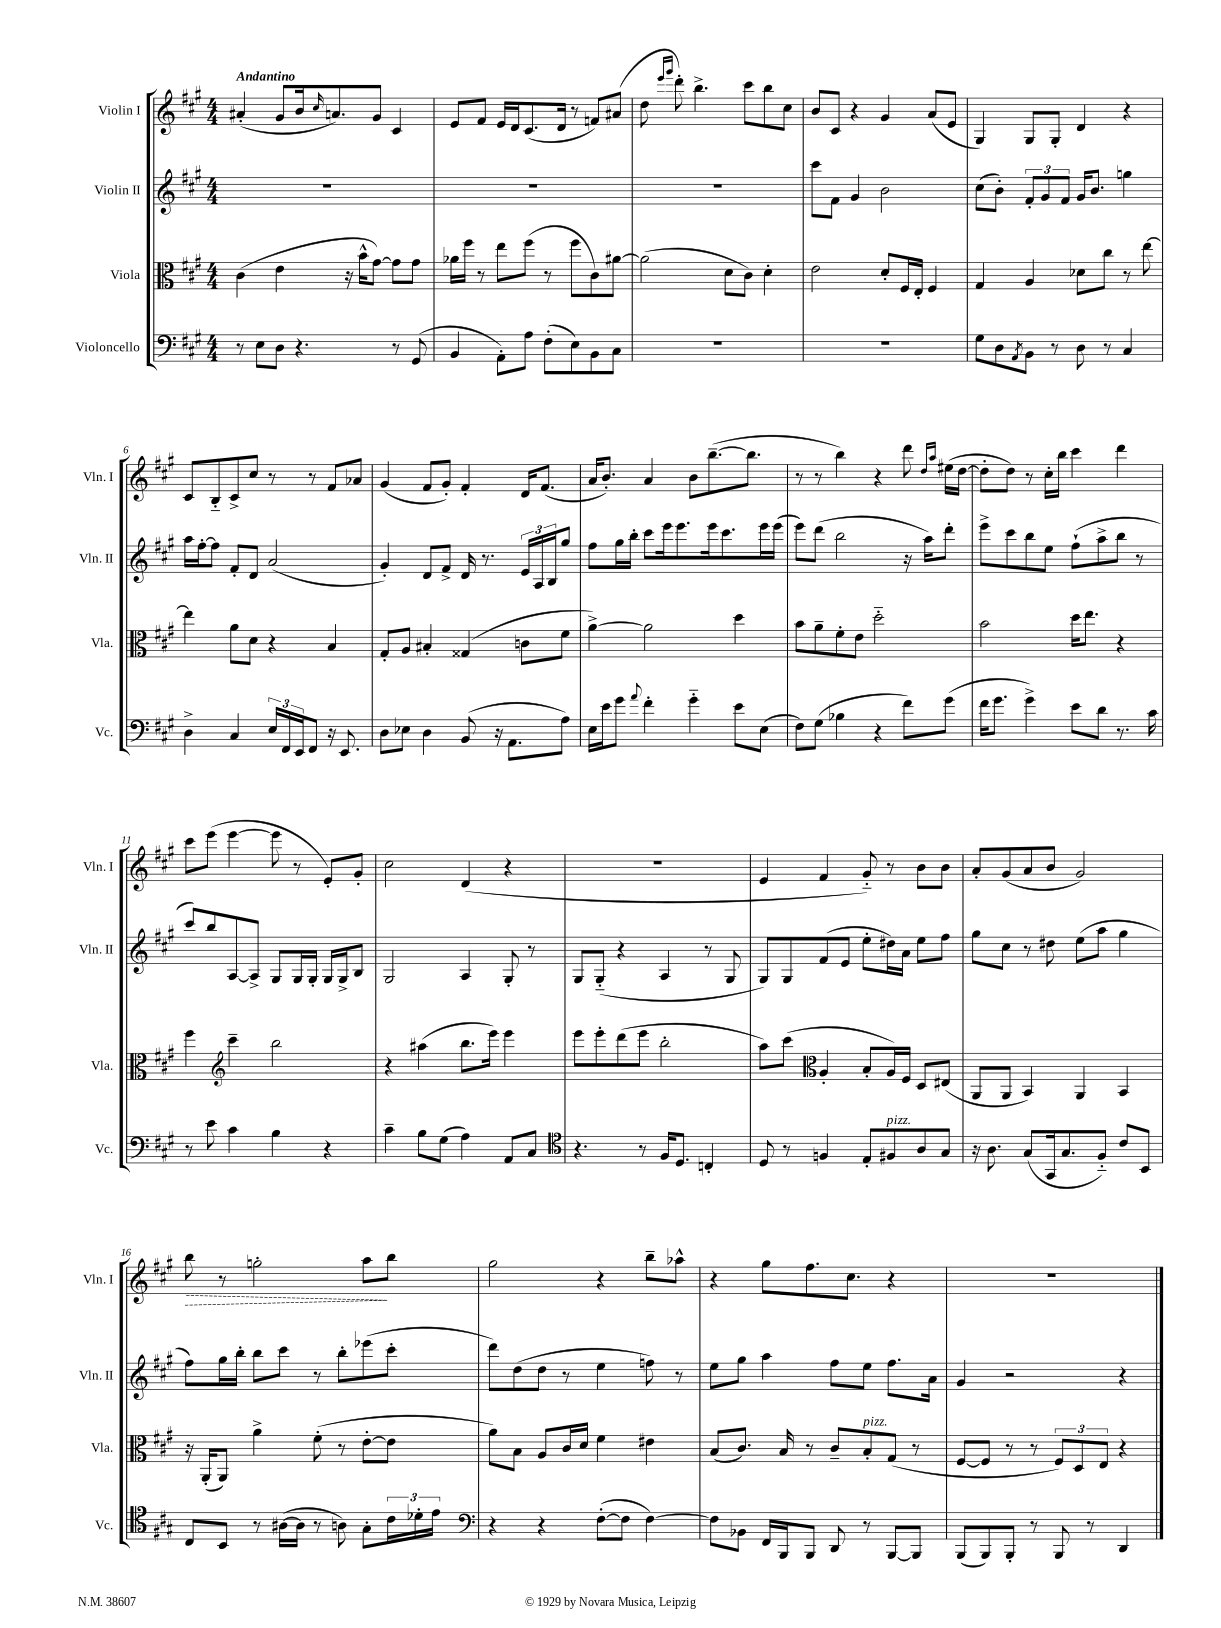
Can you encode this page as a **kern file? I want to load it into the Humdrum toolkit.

**kern	**kern	**kern	**kern	**dynam
*part4	*part3	*part2	*part1	*part1
*staff4	*staff3	*staff2	*staff1	*staff1
*I"Violoncello	*I"Viola	*I"Violin II	*I"Violin I	*
*I'Vc.	*I'Vla.	*I'Vln. II	*I'Vln. I	*
*clefF4	*clefC3	*clefG2	*clefG2	*
*k[f#c#g#]	*k[f#c#g#]	*k[f#c#g#]	*k[f#c#g#]	*
*M4/4	*M4/4	*M4/4	*M4/4	*
=1	=1	=1	=1	=1
!	!	!	!LO:TX:a:B:t=Andantino	!
8r	(4c#\	1r	(4a#X'/	.
8E\L	.	.	.	.
8D\J	4e\	.	8g#/L	.
4.r	.	.	16b/k	.
.	.	.	16qqcc#/	.
.	.	.	8.an/)	.
.	16r	.	.	.
.	16b^^\KL	.	.	.
.	[8g#\J)	.	8g#/J	.
8r	8g#\L]	.	4c#/	.
(8GG#/	8g#\J	.	.	.
=2	=2	=2	=2	=2
4BB/	16a-X\LL	1r	8e/L	.
.	16ff#\JJ	.	.	.
.	8r	.	8f#/J	.
8AA'\L)	8ee\L	.	16e/LL	.
.	.	.	16d/J	.
8A\J	(8ff#\J	.	(8.c#/	.
(8F#'\L	8r	.	.	.
.	.	.	16d/Jk	.
8E\)	8ff#\L	.	8r	.
8BB\	8c#\)	.	8fn/L)	.
8C#\J	[8a#X\J	.	(8a#X/J	.
=3	=3	=3	=3	=3
1r	(2a#\]	1r	8dd\	.
.	.	.	16qqeee/LL	.
.	.	.	16qqggg#/JJ	.
.	.	.	8ddd'\)	.
.	.	.	4.bb^\	.
.	8d\L	.	.	.
.	8c#\J)	.	8ccc#\L	.
.	4d'\	.	8bb\	.
.	.	.	8cc#\J	.
=4	=4	=4	=4	=4
1r	2e\	8ccc#\L	8b/L	.
.	.	8f#\J	8c#/J	.
.	.	4g#/	4r	.
.	8d'/L	2b\	4g#/	.
.	16F#/L	.	.	.
.	16E'/JJ	.	.	.
.	4F#/	.	(8a/L	.
.	.	.	8e/J	.
=5	=5	=5	=5	=5
8G#\L	4G#/	(8cc#\L	4G#/)	.
8D\	.	8b'\J)	.	.
8qAA/	.	.	.	.
8BB\J	4A/	12f#'/L	8G#/L	.
.	.	12g#/	.	.
8r	.	.	8G#'/J	.
.	.	12f#/J	.	.
8D\	8d-X\L	16g#/KL	4d/	.
.	.	8.b/J	.	.
8r	8cc#\J	.	.	.
4C#/	8r	4ggn\	4r	.
.	[8ee\	.	.	.
!!LO:LB:g=z
=6	=6	=6	=6	=6
4D^\	4ee\]	16aa\LL	8c#/L	.
.	.	[16ff#'\J	.	.
.	.	8ff#\J]	8B/	.
4C#/	8a\L	8f#'/L	8c#^/	.
.	8d\J	8d/J	8cc#/J	.
24E/LL	4r	(2a/	8r	.
24FF#/	.	.	.	.
24EE/J	.	.	.	.
8FF#/J	.	.	8r	.
16r	4B/	.	8f#/L	.
8.EE/	.	.	.	.
.	.	.	8a-X/J	.
=7	=7	=7	=7	=7
8D\L	8G#'/L	4g#'/)	(4g#/	.
8E-X\J	8A/J	.	.	.
4D\	4B#X'/	8d/L	8f#/L	.
.	.	8f#^/J	8g#'/J)	.
(8BB/	(4G##X/	16d/	4f#'/	.
.	.	8.r	.	.
16r	.	.	.	.
8.AA\L	.	.	.	.
.	8cn\L	24e/LL	16d/KL	.
.	.	24A/	.	.
.	.	.	(8.f#/J	.
.	.	24B/J	.	.
8A\J)	8f#\J	8gg#/J	.	.
=8	=8	=8	=8	=8
16E\LL	[4a^\)	8ff#\L	16a/KL	.
16e\J	.	.	8.b'/J)	.
8g#\J	.	16gg#\L	.	.
.	.	16bb'\JJ	.	.
8qqa/	.	.	.	.
4f#'\	2a\]	8ccc#\L	4a/	.
.	.	16eee\k	.	.
.	.	8.eee\	.	.
4g#\	.	.	8b\L	.
.	.	16eee\k	([8.bb~\	.
.	.	8.ccc#\	.	.
8e\L	4dd\	.	.	.
.	.	.	8.bb\J]	.
(8E\J	.	16eee\L	.	.
.	.	(16eee\JJ	.	.
=9	=9	=9	=9	=9
8F#\L)	8b\L	8eee\L)	8r	.
(8G#\J	8a~\	(8ddd\J	8r	.
4B-X\	8f#'\	2bb\	4bb\)	.
.	8e\J	.	.	.
4r	2dd\	.	4r	.
8f#\L)	.	16r	8ddd\	.
.	.	16aa\KL)	.	.
.	.	.	16qqdd/LL	.
.	.	.	16qqaa/JJ	.
(8g#\J	.	8ddd'\J	(16ee#X\LL	.
.	.	.	[16dd\JJ	.
=10	=10	=10	=10	=10
16f#\KL	2b\	8eee^\L	8dd'\L]	.
8.g#\J	.	.	.	.
.	.	8ccc#\	8dd\J)	.
4g#^\)	.	8bb\	8r	.
.	.	8ee\J	16cc#'\LL	.
.	.	.	16bb\JJ	.
8e\L	16dd\KL	(8ff#`\L	4ccc#\	.
.	8.ee\J	.	.	.
8d\J	.	8aa^\	.	.
8.r	4r	8bb\J	4ddd\	.
.	.	8r	.	.
16c#\	.	.	.	.
!!LO:LB:g=z
=11	=11	=11	=11	=11
8r	4ff#\	8ccc#/L)	8ccc#\L	.
8e\	.	8bb/	(8eee\J	.
*	*clefG2	*	*	*
4c#\	4ccc#~\	[8A/	[4eee\	.
.	.	8A^/J]	.	.
4B\	2bb\	8G#/L	8eee\]	.
.	.	16G#/L	8r	.
.	.	16G#'/JJ	.	.
4r	.	16G#/LL	8e'/L)	.
.	.	16G#^/J	.	.
.	.	8B/J	8g#'/J	.
=12	=12	=12	=12	=12
4c#~\	4r	2G#/	2cc#\	.
8B\L	(4aa#X\	.	.	.
(8G#\J	.	.	.	.
4A\)	8.bb\L	4A/	(4d/	.
.	16eee\Jk)	.	.	.
8AA/L	4eee\	8G#'/	4r	.
8C#/J	.	8r	.	.
=13	=13	=13	=13	=13
*clefC4	*	*	*	*
4.r	8eee\L	8G#/L	1r	.
.	8eee'\	(8G#/J	.	.
.	(8ddd\	4r	.	.
8r	8eee\J	.	.	.
16F#/KL	2bb'\	4A/	.	.
8.D/J	.	.	.	.
4Cn'/	.	8r	.	.
.	.	8G#/	.	.
=14	=14	=14	=14	=14
8D/	8aa\L)	8G#/L)	4e/	.
8r	(8ccc#\J	8G#/	.	.
*	*clefC3	*	*	*
4Fn/	4A'/	(8f#/	4f#/	.
.	.	8e/J	.	.
8E'/L	8B'/L	8ee'\L	8g#/)	.
!LO:TX:a:i:t=pizz.	!	!	!	!
8F#X/	16A/L)	16dd#X\L)	8r	.
.	16F#/JJ	16a\JJ	.	.
8A/	8D/L	8ee\L	8b\L	.
8G#/J	(8E#X/J	8ff#\J	8b\J	.
=15	=15	=15	=15	=15
16r	8AA/L	8gg#\L	8a'/L	.
8.A\	.	.	.	.
.	8AA/J	8cc#\J	(8g#/	.
(8G#/L	4BB/)	8r	8a/	.
16GG#/k	.	8dd#X\	8b/J	.
8.G#/	.	.	.	.
.	4AA/	(8ee\L	2g#/)	.
8F#/J)	.	8aa\J	.	.
8c#/L	4BB/	4gg#\	.	.
8BB/J	.	.	.	.
!!LO:LB:g=z
=16	=16	=16	=16	=16
!	!	!	!	!LO:HP:b
8C#/L	16r	8ff#\L)	8bb\	>
.	(16AA'/KL	.	.	.
8BB/J	8AA/J)	16gg#\L	8r	.
.	.	16bb'\JJ	.	.
8r	4a^\	8bb\L	2ggn'\	.
([16A#X\LL	.	8ccc#\J	.	.
16A#\JJ]	.	.	.	.
8r	(8f#'\	8r	.	.
8An\)	8r	8bb'\L	.	.
8G#'\L	[8e'\L	(8eee-X\	8aa\L	.
24c#\L	8e\J]	8ccc#'\J	8bb\J	]
24d-X'\	.	.	.	.
24e\JJ	.	.	.	.
=17	=17	=17	=17	=17
*clefF4	*	*	*	*
4r	8a\L)	8ddd\L)	2gg#\	.
.	8B\J	(8dd\	.	.
4r	8A/L	8dd\J	.	.
.	16c#/L	8r	.	.
.	16d/JJ	.	.	.
([8F#'\L	4f#\	4ee\	4r	.
8F#\J]	.	.	.	.
[4F#\)	4e#X\	8ffn\)	8bb~\L	.
.	.	8r	8aa-X^^\J	.
=18	=18	=18	=18	=18
8F#\L]	(8B/L	8ee\L	4r	.
8BB-X\J	8.c#/J)	8gg#\J	.	.
16FF#/LL	.	4aa\	8gg#\L	.
16BBB/J	16B/	.	.	.
8BBB/J	8r	.	8.ff#\	.
8DD/	8c#~/L	8ff#\L	.	.
.	.	.	8.cc#\J	.
!	!LO:TX:a:i:t=pizz.	!	!	!
8r	8B'/	8ee\J	.	.
[8BBB/L	(8G#/J	8.ff#\L	4r	.
8BBB/J]	8r	.	.	.
.	.	16a\Jk	.	.
=19	=19	=19	=19	=19
(8BBB/L	[8F#/L	4g#/	1r	.
8BBB/)	8F#/J]	.	.	.
8BBB'/J	8r	2r	.	.
8r	8r	.	.	.
8BBB/	12F#/L)	.	.	.
.	12D/	.	.	.
8r	.	.	.	.
.	12E/J	.	.	.
4DD/	4r	4r	.	.
==	==	==	==	==
*-	*-	*-	*-	*-
